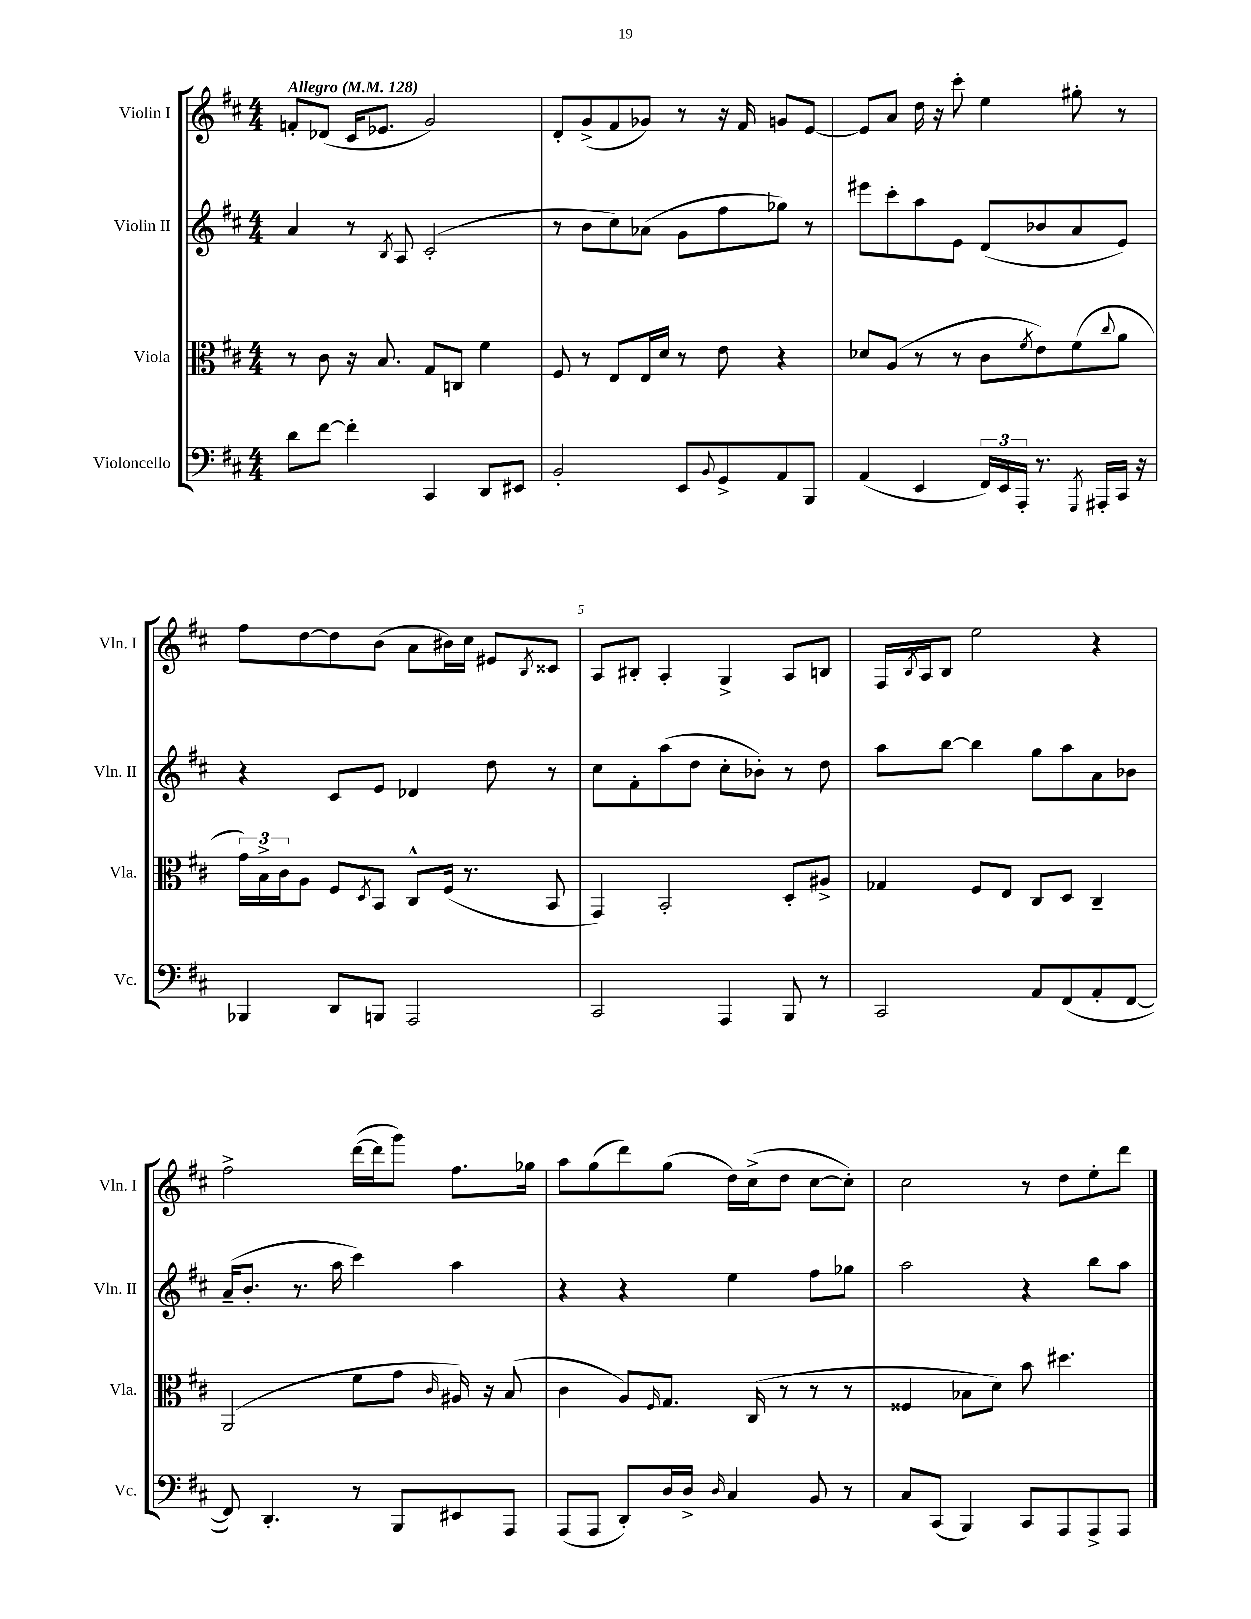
<<
\new StaffGroup <<
\new Staff = "s0" \with { instrumentName = "Violin I" shortInstrumentName = "Vln. I" } {
    \clef treble \key d \major \numericTimeSignature \time 4/4 \tempo "Allegro" 4 = 128
    f'8-. des'8( cis'16 ees'8. g'2) |
    d'8-. g'8->( fis'8 ges'8) r8 r16 fis'16 g'8 e'8~ |
    e'8 a'8 d''16 r16 cis'''8-. e''4 gis''8-. r8 |
    fis''8 d''8~ d''8 b'8( a'8 bis'16) cis''16 eis'8 \acciaccatura { b8 } cisis'8 |
    a8 bis8-. a4-. g4-> a8 b8 |
    fis16 \acciaccatura { b8 } a16 b8 e''2 r4 |
    fis''2-> d'''16~( d'''16 g'''8) fis''8. ges''16 |
    a''8 g''8( d'''8) g''8( d''16) cis''16->( d''8 cis''8~ cis''8-.) |
    cis''2 r8 d''8 e''8-. d'''8 \bar "|." |
}
\new Staff = "s1" \with { instrumentName = "Violin II" shortInstrumentName = "Vln. II" } {
    \clef treble \key d \major \numericTimeSignature \time 4/4
    a'4 r8 \acciaccatura { b8 } a8 cis'2-.( |
    r8 b'8 cis''8) aes'8( g'8 fis''8 ges''8) r8 |
    eis'''8 cis'''8-. a''8 e'8 d'8( bes'8 a'8 e'8) |
    r4 cis'8 e'8 des'4 d''8 r8 |
    cis''8 fis'8-. a''8( d''8 cis''8-. bes'8-.) r8 d''8 |
    a''8 b''8~ b''4 g''8 a''8 a'8 bes'8 |
    a'16--( b'8.-. r8. a''16 cis'''4) a''4 |
    r4 r4 e''4 fis''8 ges''8 |
    a''2 r4 b''8 a''8 \bar "|." |
}
\new Staff = "s2" \with { instrumentName = "Viola" shortInstrumentName = "Vla." } {
    \clef alto \key d \major \numericTimeSignature \time 4/4
    r8 cis'8 r16 b8. g8 c8 fis'4 |
    fis8 r8 e8 e16 d'16 r8 e'8 r4 |
    des'8 a8( r8 r8 cis'8 \acciaccatura { fis'8 } e'8) fis'8( \appoggiatura { cis''8 } a'8 |
    \tuplet 3/2 { g'16) b16-> cis'16 } a8 fis8 \acciaccatura { d8 } b,8 cis8-^ fis16( r8. b,8 |
    g,4) b,2-. d8-. ais8-> |
    ges4 fis8 e8 cis8 d8 cis4-- |
    a,2( fis'8 g'8 \grace { cis'16 } ais16) r16 b8( |
    cis'4 a8) \grace { fis16 } g8. cis16( r8 r8 r8 |
    fisis4 bes8 d'8) b'8 dis''4. \bar "|." |
}
\new Staff = "s3" \with { instrumentName = "Violoncello" shortInstrumentName = "Vc." } {
    \clef bass \key d \major \numericTimeSignature \time 4/4
    d'8 fis'8~ fis'4-. cis,4 d,8 eis,8 |
    b,2-. e,8 \appoggiatura { b,8 } g,8-> a,8 b,,8 |
    a,4( e,4 \tuplet 3/2 { fis,16) e,16 a,,16-. } r8. \acciaccatura { g,,8 } ais,,16-. cis,16 r16 |
    bes,,4 d,8 b,,8 a,,2 |
    cis,2 a,,4 b,,8 r8 |
    cis,2 a,8 fis,8( a,8-. fis,8~ |
    fis,8) d,4.-. r8 b,,8 eis,8 a,,8 |
    a,,8( a,,8 d,8-.) d16 d16-> \grace { d16 } cis4 b,8 r8 |
    cis8 cis,8( b,,4) cis,8 a,,8 a,,8-> a,,8 \bar "|." |
}
>>
>>
\layout { \context { \Score \override BarNumber.break-visibility = ##(#f #t #t) barNumberVisibility = #(every-nth-bar-number-visible 5) } }
